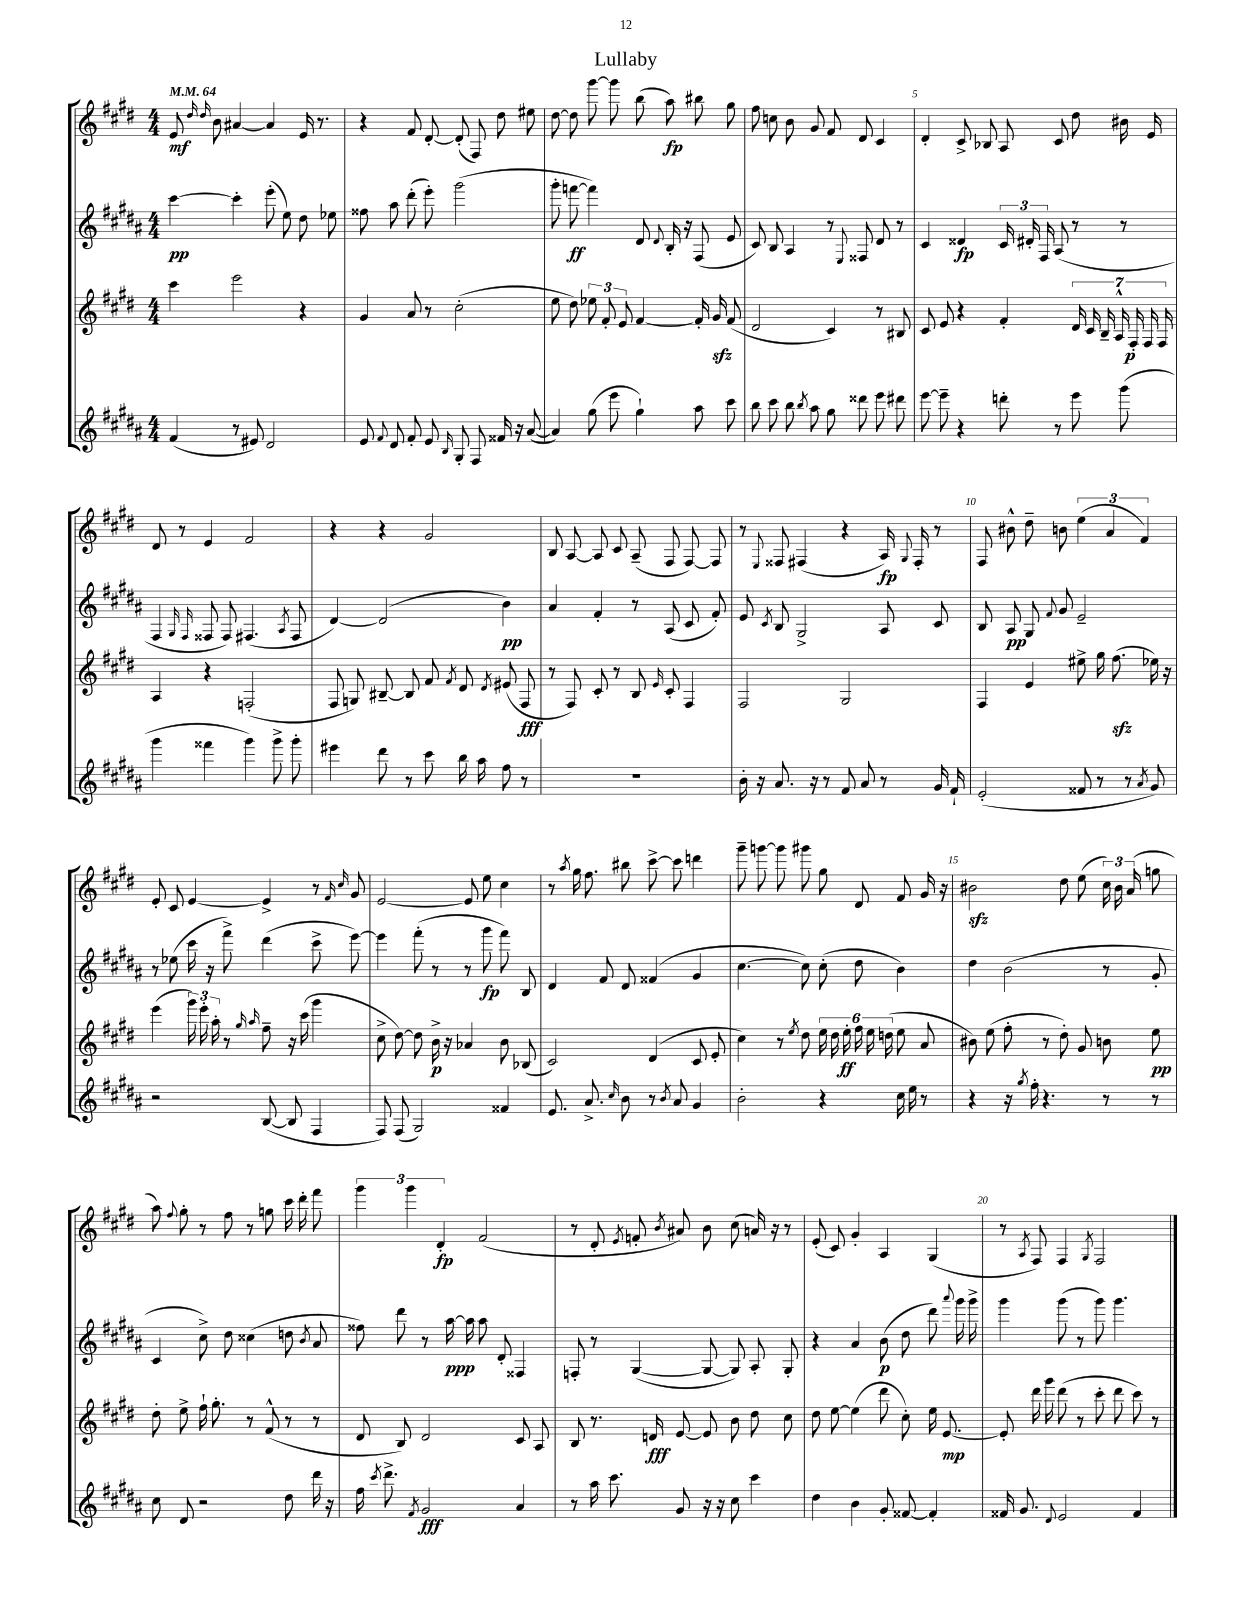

**kern	**kern	**kern	**kern
*staff4	*staff3	*staff2	*staff1
*clefG2	*clefG2	*clefG2	*clefG2
*k[f#c#g#d#a#]	*k[f#c#g#d#]	*k[f#c#g#d#a#]	*k[f#c#g#d#]
*M4/4	*M4/4	*M4/4	*M4/4
*MM64	*MM64	*MM64	*MM64
(4f#	4ccc#	[4ccc#	8e
.	.	.	16qqdd#
.	.	.	16qqdd#
.	.	.	8b
8r	2eee	4ccc#']	[4a#
8e#)	.	.	.
2d#	.	(8eee'	4a#]
.	.	8ee)	.
.	4r	8dd#	16e
.	.	.	8.r
.	.	8ee-	.
=	=	=	=
8e	4g#	8ff##	4r
8qqf#	.	.	.
8d#	.	8aa#	.
8f#'	8a	(8ddd#'	8f#
8e	8r	8eee')	[8d#'
16qqB	.	.	.
8G#'	(2cc#'	(2ggg#	(8d#']
8F#	.	.	8F#)
16f##	.	.	8dd#
16r	.	.	.
([8a#	.	.	8ee#
=	=	=	=
4a#])	8ee	8ggg#'	[8dd#
.	8dd#)	[8fff	8dd#]
(8gg#	12ee-	4fff])	[8ggg#
.	12f#'	.	.
8eee	.	.	8ggg#]
.	12e	.	.
4gg#`)	[4f#	8d#	(8bb
.	.	8qqd#	.
.	.	16B'	8aa)
.	.	16r	.
8aa#	16f#']	(8F#	8bb#
.	16g#	.	.
8ccc#	(8f#	8e	8gg#
=	=	=	=
8bb	2d#	8c#)	8ff#
8ccc#	.	8B	8cc
8bb	.	4A#	8b
8qbb	.	.	.
8aa#	.	.	8g#
8gg#	4c#)	8r	8f#
.	.	8qqE	.
8ddd##	.	8F##	8d#
8eee	8r	8d#	4c#
8ddd#	8B#	8r	.
=	=	=	=
[8eee	8c#	4c#	4d#'
8eee~]	8e	.	.
4r	4r	4d##	8c#^
.	.	.	8B-
8ddd'	4f#'	24c#	8A
.	.	24d#'	.
.	.	24F#	.
8r	.	(8A#	8c#
8eee	28d#	8r	8dd#
.	28c#	.	.
.	28B~	.	.
.	28A^^	.	.
(8ggg#	.	8r	16b#
.	28F#'	.	.
.	28F#	.	.
.	.	.	16e
.	28F#	.	.
=	=	=	=
4ggg#	4A	4F#	8d#
.	.	.	8r
.	.	16qqG#	.
.	.	16qqF#	.
4fff##	4r	8F##	4e
.	.	8F##)	.
4ggg#)	(2F'	(4.F#	2f#
8ggg#^	.	.	.
.	.	8qA#	.
8ggg#'	.	8F#	.
=	=	=	=
4eee#	8F#	[4d#)	4r
.	8G)	.	.
8ddd#	[8B#~	(2d#]	4r
8r	8B#]	.	.
8ccc#	8f#	.	2g#
.	8qf#	.	.
16bb	8d#	.	.
16aa#	.	.	.
.	8qd#	.	.
8ff#	(8e#	4b)	.
8r	8F#	.	.
=	=	=	=
1r	8r	4a#	8B
.	8F#)	.	[8A
.	8c#'	4f#'	8A]
.	8r	.	8c#
.	8B	8r	(8A~
.	16qqe	.	.
.	8c#'	(8A#	8F#
.	4F#	8c#	[8F#)
.	.	8f#')	8F#]
=	=	=	=
16b'	2F#	8e	8r
16r	.	.	.
.	.	8qc#	8qqE
8.a#	.	8B	8F##
.	.	2G#^	(4F#
16r	.	.	.
8r	.	.	.
8f#	2G#	.	4r
8a#	.	.	.
8r	.	8A#	16A)
.	.	.	8qqG#
.	.	.	16F#'
16g#	.	8c#	8r
16f#`	.	.	.
=	=	=	=
(2e'	4F#	8B	8F#
.	.	8A#	8b#^^
.	4e	8G#	8dd#~
.	.	8qqf#	.
.	.	8g#	8b
8f##	8ee#^	2e~	(6ee
8r	16gg#	.	.
.	.	.	6a
.	(8.ff#	.	.
8r	.	.	.
.	.	.	6f#)
8qa#	.	.	.
8g#)	16ee-)	.	.
.	16r	.	.
=	=	=	=
2r	(4eee	8r	8e'
.	.	(8ee-	8c#
.	24ggg#)	16ccc#	[4e
.	24eee'	.	.
.	.	16r	.
.	24aa'	.	.
.	8r	8fff#^)	.
.	16qqgg#	.	.
.	16qqaa	.	.
([8B	8ff#~	(4ddd#	4e^]
8B]	16r	.	.
.	(16ccc#	.	.
4F#	4ggg#	8ccc#^	8r
.	.	.	16qqf#
.	.	.	16qqcc#
.	.	[8eee)	8g#
=	=	=	=
8F#)	8cc#^	4eee]	[2e
(8F#	[8dd#)	.	.
2G#)	8dd#]	(8fff#'	.
.	16b^	8r	.
.	16r	.	.
.	4a-	8r	8e]
.	.	8ggg#	8ee
4f##	8b	8fff#)	4cc#
.	(8B-	8B	.
=	=	=	=
8.e	2c#)	4d#	8r
.	.	.	8qaa
.	.	.	16gg#
8.a#^	.	.	8.ff#
.	.	8f#	.
16qqcc#	.	.	.
8b	.	8d#	8bb#
8r	(4d#	(4f##	[8ccc#^
8qb	.	.	.
8a#	.	.	8ccc#]
4g#	8c#	4g#	4ddd
.	8e'	.	.
=	=	=	=
2b'	4cc#)	[4.cc#	8ggg#~
.	.	.	[8ggg
.	8r	.	8ggg]
.	8qee	.	.
.	8dd#	8cc#])	8ggg#
4r	24ee	(8cc#'	8gg#
.	24dd#	.	.
.	24ee'	.	.
.	24ff#	8dd#	8d#
.	24ee	.	.
.	(24dd	.	.
16cc#	8ee	4b)	8f#
16ee	.	.	.
8r	8a	.	16g#
.	.	.	16r
=	=	=	=
4r	8b#)	4dd#	2b#
.	(8ee	.	.
16r	8ff#'	(2b	.
8qgg#	.	.	.
16ff#'	.	.	.
4.r	8r	.	.
.	8dd#')	.	8dd#
.	8g#	.	(8ee
8r	8b	8r	24cc#)
.	.	.	24b#
.	.	.	(24a
8r	8ee	8g#'	8gg
=	=	=	=
8cc#	8dd#'	4c#	8aa)
.	.	.	8qqff#
8d#	8ee^	.	8gg#'
2r	16ff#`	8cc#^)	8r
.	8.gg#'	.	.
.	.	8dd#	8ff#
.	8r	(4cc##	8r
.	(8f#^^	.	8gg
8dd#	8r	8dd	16ccc#
.	.	.	16ddd#'
.	.	8qb	.
16ddd#	8r	8a#	8fff#
16r	.	.	.
=	=	=	=
16ff#	8d#	8ff##)	6ggg#
8qccc#	.	.	.
8.ddd#^	.	.	.
.	8B)	8ddd#	.
.	.	.	6ggg#
8qf#	.	.	.
2g#	2d#	8r	.
.	.	.	6d#'
.	.	[16aa#	.
.	.	16aa#]	.
.	.	8aa#	(2f#
.	.	8d#'	.
4a#	8c#	4F##	.
.	8A	.	.
=	=	=	=
8r	8B	8F'	8r
16aa#	8.r	8r	8d#'
8.ccc#	.	.	.
.	.	.	8qe
.	.	([4G#	8f'
.	16d	.	.
.	.	.	8qb
8g#	[8e	.	8a#)
16r	8e]	8G#_	8b
16r	.	.	.
8cc#	8b	8G#])	(8cc#
4ccc#	8dd#	8A#'	16a)
.	.	.	16r
.	8cc#	8G#'	8r
=	=	=	=
4dd#	8dd#	4r	(8e'
.	[8ee	.	8c#)
4b	(4ee]	4a#	4g#'
8g#'	8ddd#	(8b	4A
[8f##	8cc#')	8dd#	.
4f##']	16ee	8ddd#)	(4G#
.	[8.e	.	.
.	.	8qqaaa#	.
.	.	16ggg#	.
.	.	16ggg#^	.
=	=	=	=
16f##	8e']	4ggg#	8r
8.g#	.	.	.
.	.	.	8qA
.	16ddd#	.	8F#)
.	16ggg#	.	.
8qqd#	.	.	.
2e	(8ddd#	(8ggg#	4F#
.	8r	8r	.
.	.	.	8qG#
.	8ccc#'	8ggg#)	2F#
.	8ddd#	4.ggg#	.
4f##	8ccc#)	.	.
.	8r	.	.
==	==	==	==
*-	*-	*-	*-
